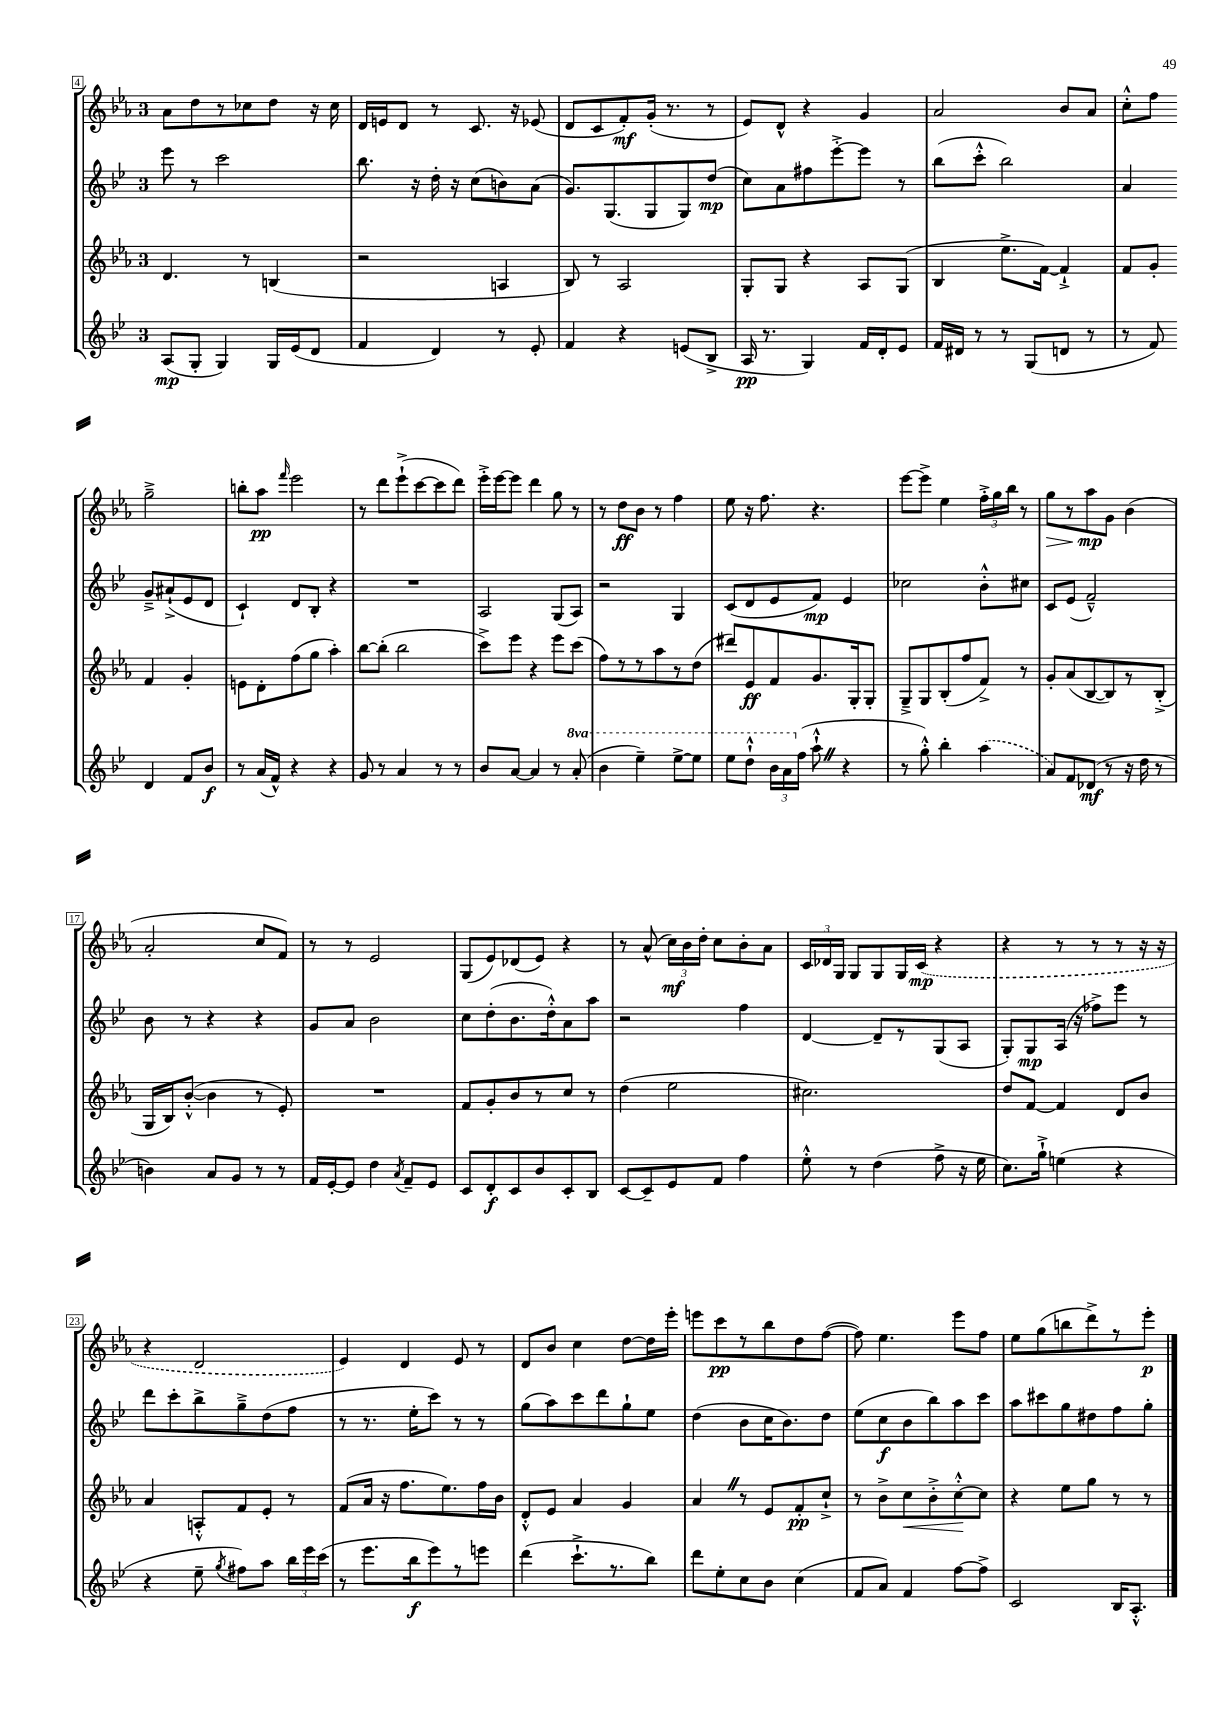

**kern	**kern	**kern	**kern
*staff4	*staff3	*staff2	*staff1
*clefG2	*clefG2	*clefG2	*clefG2
*k[b-e-]	*k[b-e-a-]	*k[b-e-]	*k[b-e-a-]
*M3/4	*M3/4	*M3/4	*M3/4
(8A	4.d	8eee-	8a-
8G'	.	8r	8dd
4G)	.	2ccc	8r
.	8r	.	8cc-
16G	(4B	.	8dd
(16e-	.	.	.
8d	.	.	16r
.	.	.	16cc-
=	=	=	=
4f	2r	8.bb-	16d
.	.	.	16e
.	.	.	8d
.	.	16r	.
4d)	.	16dd'	8r
.	.	16r	.
.	.	(8cc	8.c
8r	4A	8b)	.
.	.	.	16r
8e-'	.	(8a	(8e-
=	=	=	=
4f	8B-)	8.g)	8d
.	8r	.	8c
.	.	(8.G	.
4r	2A-	.	8f')
.	.	8G	(16g'
.	.	.	8.r
(8e	.	8G)	.
8B-^	.	(8dd	8r
=	=	=	=
16A	8G'	8cc)	8e-)
8.r	.	.	.
.	8G	8a	8d^^
4G)	4r	8ff#	4r
.	.	[8eee-'^	.
16f	8A-	8eee-]	4g
16d'	.	.	.
8e-	(8G	8r	.
=	=	=	=
16f	4B-	(8bb-	2a-
16d#	.	.	.
8r	.	8ccc'^^	.
8r	8.ee-^	2bb-)	.
(8G	.	.	.
.	[16f)	.	.
8d	4f`^]	.	8b-
8r	.	.	8a-
=	=	=	=
8r	8f	4a	8cc'^^
8f)	8g'	.	8ff
4d	4f	8g~^	2gg~^
.	.	(8a#`^	.
8f	4g'	8e-	.
8b-	.	8d	.
=	=	=	=
8r	8e	4c`)	8bb'
(16a	8d'	.	8aa-
16f^^)	.	.	.
.	.	.	16qqfff
4r	(8ff	8d	2eee-
.	8gg	8B-'	.
4r	4aa-')	4r	.
=	=	=	=
8g	[8bb-	2.r	8r
8r	(8bb-']	.	8ddd
4a	2bb-	.	(8eee-`^
.	.	.	[8ccc
8r	.	.	8ccc]
8r	.	.	8ddd)
=	=	=	=
8b-	8ccc^)	2A	16eee-'^
.	.	.	[16eee-
[8a	8eee-	.	8eee-]
4a]	4r	.	4ddd
8r	8eee-	(8G	8gg
(8aa'	(8ccc	8A)	8r
=	=	=	=
4bb-	8ff)	2r	8r
.	8r	.	8dd
4eee-~)	8r	.	8b-
.	8aa-	.	8r
[8eee-^	8r	4G	4ff
8eee-]	(8dd	.	.
=	=	=	=
8eee-	8ddd#)	(8c	8ee-
8ddd`^^	8e-	8d	16r
.	.	.	8.ff
24bb-	8f	8e-	.
24aa	.	.	.
(24ff	.	.	.
8aa`^^	8.g	8f)	4.r
4r	.	4e-	.
.	16G'	.	.
.	8G'	.	.
=	=	=	=
8r	8G~^	2cc-	[8eee-
8gg'^^)	8G	.	8eee-^]
4bb-'	(8B-'	.	4ee-
.	8ff	.	.
(4aa	8f^)	8b-'^^	24ff'^
.	.	.	24gg
.	.	.	24bb-
.	8r	8cc#	8r
=	=	=	=
8a)	8g'	8c	8gg
8f	(8a-	(8e-	8r
(8d-	[8B-	2f~^^)	8aa-
8r	8B-])	.	8g
16r	8r	.	(4b-
16dd	.	.	.
8r	(8B-'^	.	.
=	=	=	=
4b)	16G	8b-	2a-'
.	16B-)	.	.
.	([8b-'^^	8r	.
8a	4b-]	4r	.
8g	.	.	.
8r	8r	4r	8cc
8r	8e-')	.	8f)
=	=	=	=
16f	2.r	8g	8r
[16e-'	.	.	.
8e-]	.	8a	8r
4dd	.	2b-	2e-
8qa	.	.	.
8f~	.	.	.
8e-	.	.	.
=	=	=	=
8c	8f	8cc	(8G
8d'	8g'	(8dd'	8e-)
8c	8b-	8.b-	(8d-
8b-	8r	.	8e-)
.	.	16dd'^^)	.
8c'	8cc	8a	4r
8B-	8r	8aa	.
=	=	=	=
[8c	(4dd	2r	8r
8c~]	.	.	(8a-^^
8e-	2ee-	.	24cc)
.	.	.	24b-
.	.	.	24dd'
8f	.	.	8cc
4ff	.	4ff	8b-'
.	.	.	8a-
=	=	=	=
8ee-'^^	2.cc#)	[4d	24c
.	.	.	24d-
.	.	.	24G
8r	.	.	8G
(4dd	.	8d~]	8G
.	.	8r	16G
.	.	.	(16c
8ff^	.	(8G	4r
16r	.	8A	.
16ee-	.	.	.
=	=	=	=
8.cc)	8dd	8G')	4r
.	[8f	8G	.
16gg`^	.	.	.
(4ee	4f]	(16A	8r
.	.	16r	.
.	.	8ff-^)	8r
4r	8d	8eee-	8r
.	8b-	8r	16r
.	.	.	16r
=	=	=	=
4r	4a-	8ddd	4r
.	.	8ccc'	.
8ee-~	8A'^^	8bb-^	2d
8qgg	.	.	.
8ff#)	8f	8gg~^	.
8aa	8e-'	(8dd	.
24bb-	8r	8ff	.
24eee-	.	.	.
(24ccc	.	.	.
=	=	=	=
8r	(8f	8r	4e-)
8.eee-	16a-	8.r	.
.	16r	.	.
.	8.ff	.	4d
16bb-	.	16ee-'	.
8eee-)	.	8ccc)	.
.	8.ee-)	.	.
8r	.	8r	8e-
8eee	16ff	8r	8r
.	16b-	.	.
=	=	=	=
(4ddd	8d'^^	(8gg	8d
.	8e-	8aa)	8b-
8.ccc`^	4a-	8ccc	4cc
.	.	8ddd	.
8.r	.	.	.
.	4g	8gg`	[8dd
8bb-)	.	8ee-	16dd]
.	.	.	16eee-'
=	=	=	=
8ddd	4a-	(4dd	8eee
8ee-'	.	.	8ccc
8cc	8r	8b-	8r
8b-	8e-	16cc	8bb-
.	.	8.b-)	.
(4cc	8f'	.	8dd
.	8cc`^	8dd	([8ff
=	=	=	=
8f	8r	(8ee-	8ff])
8a)	8b-^	8cc	4.ee-
4f	8cc	8b-	.
.	8b-'^	8bb-)	.
[8ff	[8cc'^^	8aa	8eee-
8ff^]	8cc]	8ccc	8ff
=	=	=	=
2c	4r	8aa	8ee-
.	.	8ccc#	(8gg
.	8ee-	8gg	8bb
.	8gg	8dd#	8ddd^)
16B-	8r	8ff	8r
8.A'^^	.	.	.
.	8r	8gg'	8eee-'
==	==	==	==
*-	*-	*-	*-
